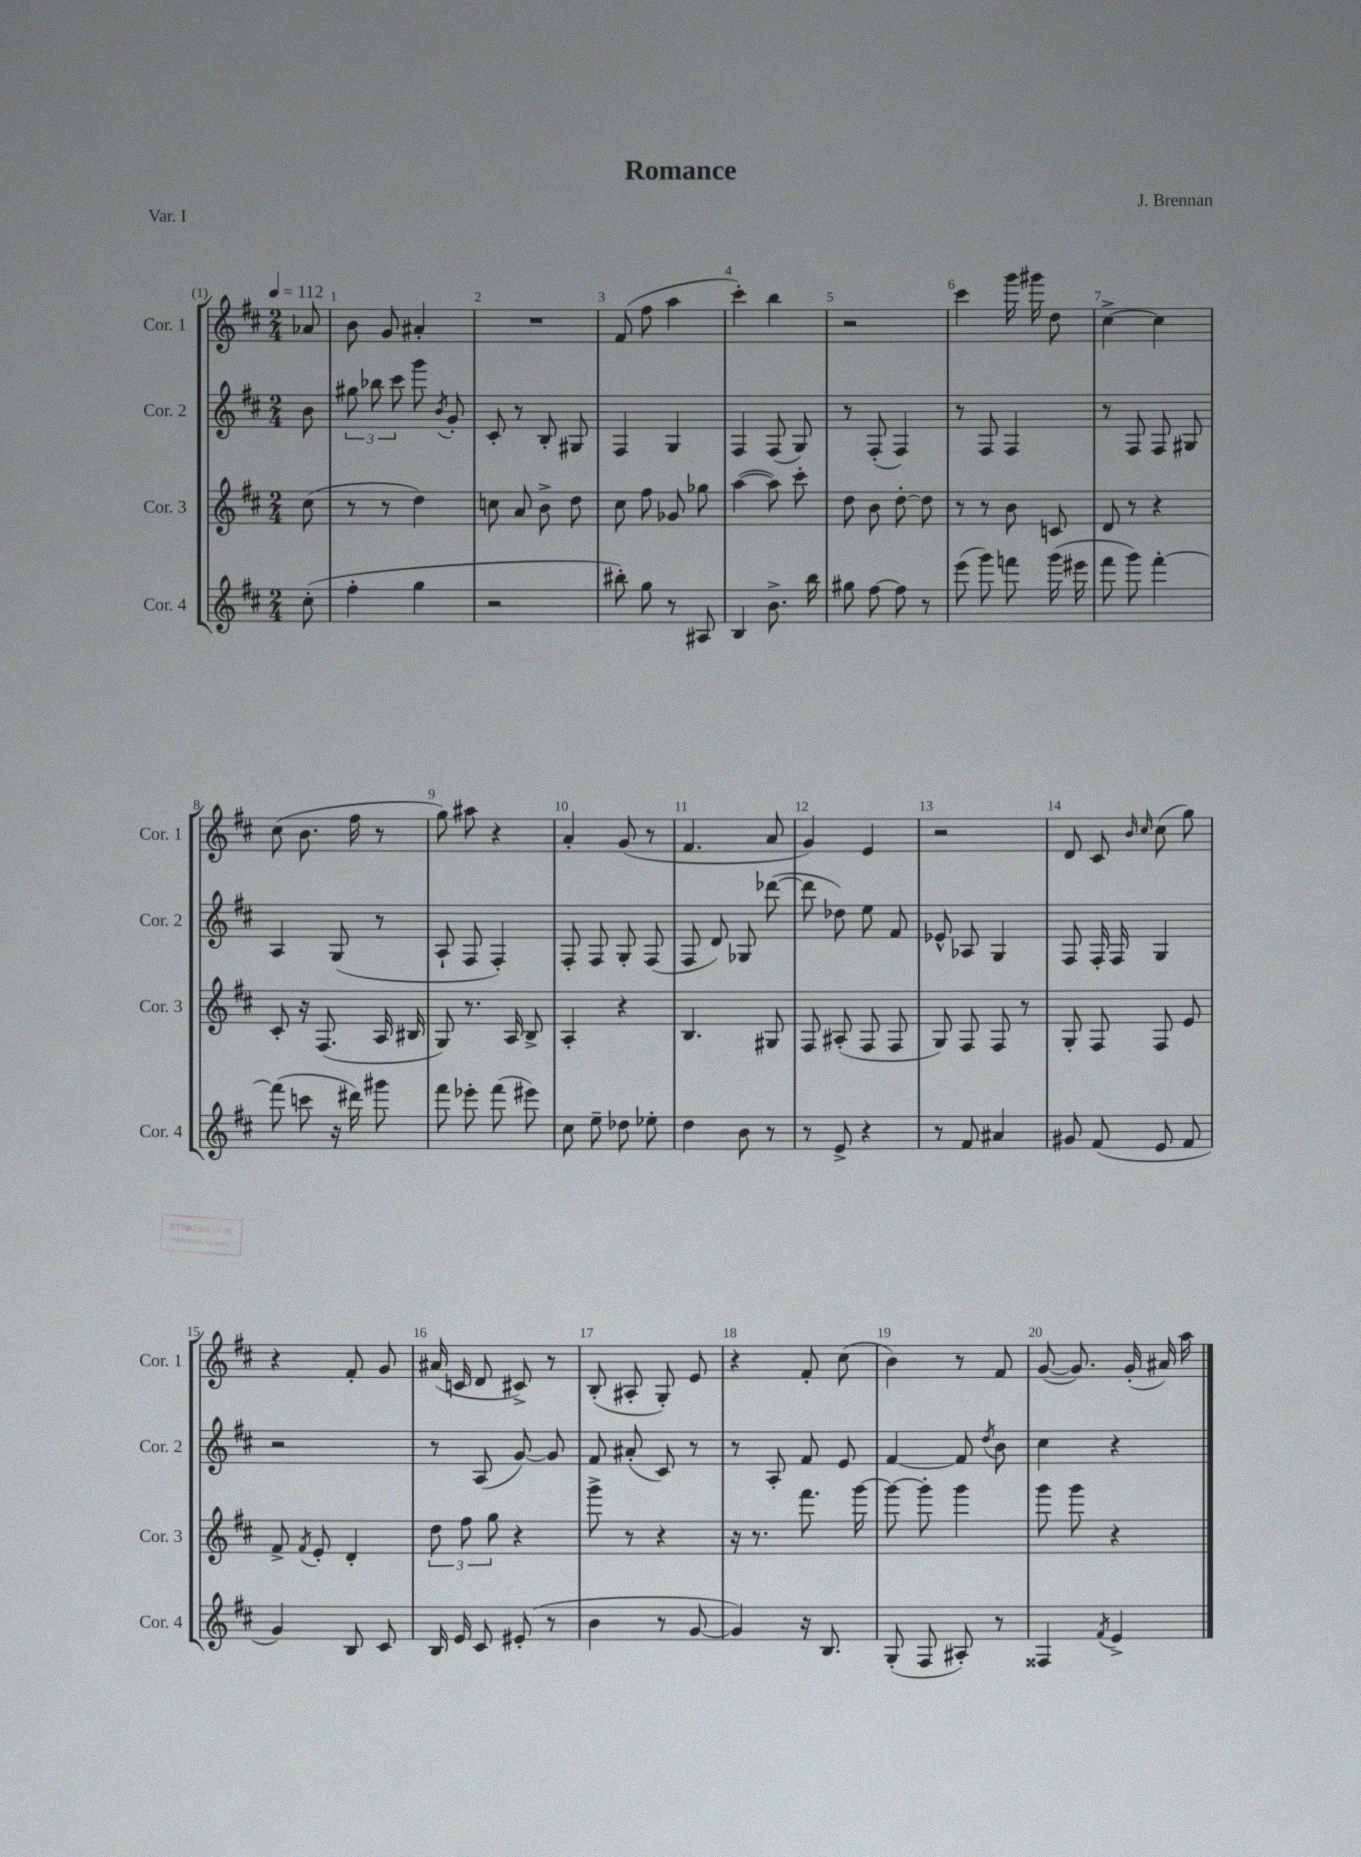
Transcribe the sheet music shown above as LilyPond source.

\header { title = "Romance" composer = "J. Brennan" piece = "Var. I" }
<<
\new StaffGroup <<
\new Staff = "s0" \with { instrumentName = "Cor. 1" shortInstrumentName = "Cor. 1" } {
    \clef treble \key d \major \numericTimeSignature \time 2/4 \partial 8 \tempo 4 = 112
    \autoBeamOff aes'8 |
    b'8 g'8 ais'4-. |
    R2 |
    fis'8( fis''8 a''4 |
    cis'''4-.) b''4 |
    r2 |
    cis'''4 g'''16 gis'''16 d''8 |
    cis''4~-> cis''4 |
    cis''8( b'8. fis''16 r8 |
    g''8) ais''8 r4 |
    a'4-. g'8( r8 |
    fis'4. a'8 |
    g'4) e'4 |
    r2 |
    d'8 cis'8 \grace { b'16 cis''16 } cis''8( g''8) |
    r4 fis'8-. g'8 |
    ais'16( c'16 d'8 cis'8->) r8 |
    b8-.( ais8-. g8-.) e'8 |
    r4 fis'8-. cis''8( |
    b'4) r8 fis'8 |
    g'8~( g'8.) g'16-.( ais'16) a''16 \bar "|." |
}
\new Staff = "s1" \with { instrumentName = "Cor. 2" shortInstrumentName = "Cor. 2" } {
    \clef treble \key d \major \numericTimeSignature \time 2/4 \partial 8
    \autoBeamOff b'8 |
    \tuplet 3/2 { gis''8 bes''8 cis'''8 } g'''8 \acciaccatura { b'8 } g'8-. |
    cis'8-. r8 b8-. gis8 |
    fis4 g4 |
    fis4 fis8( g8) |
    r8 fis8-.( fis4) |
    r8 fis8 fis4 |
    r8 fis8 fis8 gis8 |
    a4 g8( r8 |
    a8-! fis8 fis4-.) |
    fis8-. fis8 g8-. fis8( |
    fis8 d'8) ges8 des'''8~( |
    des'''8 des''8) e''8 fis'8 |
    ees'8-^ aes8 g4 |
    fis8 fis16-. fis16 g4 |
    r2 |
    r8 a8( g'8~) g'8 |
    fis'8 ais'8-.( cis'8) r8 |
    r8 a8-. fis'8 e'8 |
    fis'4~ fis'8 \acciaccatura { d''8 } b'8 |
    cis''4 r4 \bar "|." |
}
\new Staff = "s2" \with { instrumentName = "Cor. 3" shortInstrumentName = "Cor. 3" } {
    \clef treble \key d \major \numericTimeSignature \time 2/4 \partial 8
    \autoBeamOff cis''8( |
    r8 r8 d''4) |
    c''8 a'8 b'8-> d''8 |
    cis''8 fis''8 ges'8 ges''8 |
    a''4~( a''8) cis'''8-. |
    d''8 b'8 d''8~-. d''8 |
    r8 r8 b'8 c'8 |
    d'8 r8 r4 |
    cis'8-. r16 fis8.( a16 bis16 |
    g8) r8. a16 b8-> |
    a4-. r4 |
    b4. gis8 |
    fis8 ais8-.( fis8 fis8 |
    g8) fis8 fis8 r8 |
    g8-. fis8 fis8 e'8 |
    fis'8-> \acciaccatura { fis'8 } e'8-. d'4-. |
    \tuplet 3/2 { d''8 fis''8 g''8 } r4 |
    g'''8-> r8 r4 |
    r16 r8. fis'''8. g'''16~ |
    g'''8~ g'''8-. g'''4 |
    g'''8 g'''8 r4 \bar "|." |
}
\new Staff = "s3" \with { instrumentName = "Cor. 4" shortInstrumentName = "Cor. 4" } {
    \clef treble \key d \major \numericTimeSignature \time 2/4 \partial 8
    \autoBeamOff cis''8-.( |
    fis''4-. g''4 |
    r2 |
    bis''8-.) g''8 r8 ais8 |
    b4 b'8.-> b''16 |
    gis''8 fis''8~ fis''8 r8 |
    e'''8( g'''8) f'''8 g'''16( eis'''16 |
    fis'''8 g'''8) fis'''4~-. |
    fis'''8( c'''8 r16 dis'''16) gis'''8 |
    fis'''8 ees'''8-. fis'''8( eis'''8) |
    cis''8 e''8-- des''8 ees''8-. |
    d''4 b'8 r8 |
    r8 e'8-> r4 |
    r8 fis'8 ais'4 |
    gis'8 fis'8( e'8 fis'8 |
    g'4) b8 cis'8 |
    b16 e'16 cis'8 eis'8-.( r8 |
    b'4 r8 g'8~ |
    g'4) r16 b8. |
    g8-.( fis8 ais8-.) r8 |
    fisis4 \acciaccatura { fis'8 } e'4-> \bar "|." |
}
>>
>>
\layout { \context { \Score \override BarNumber.break-visibility = ##(#f #t #t) barNumberVisibility = #all-bar-numbers-visible } }
